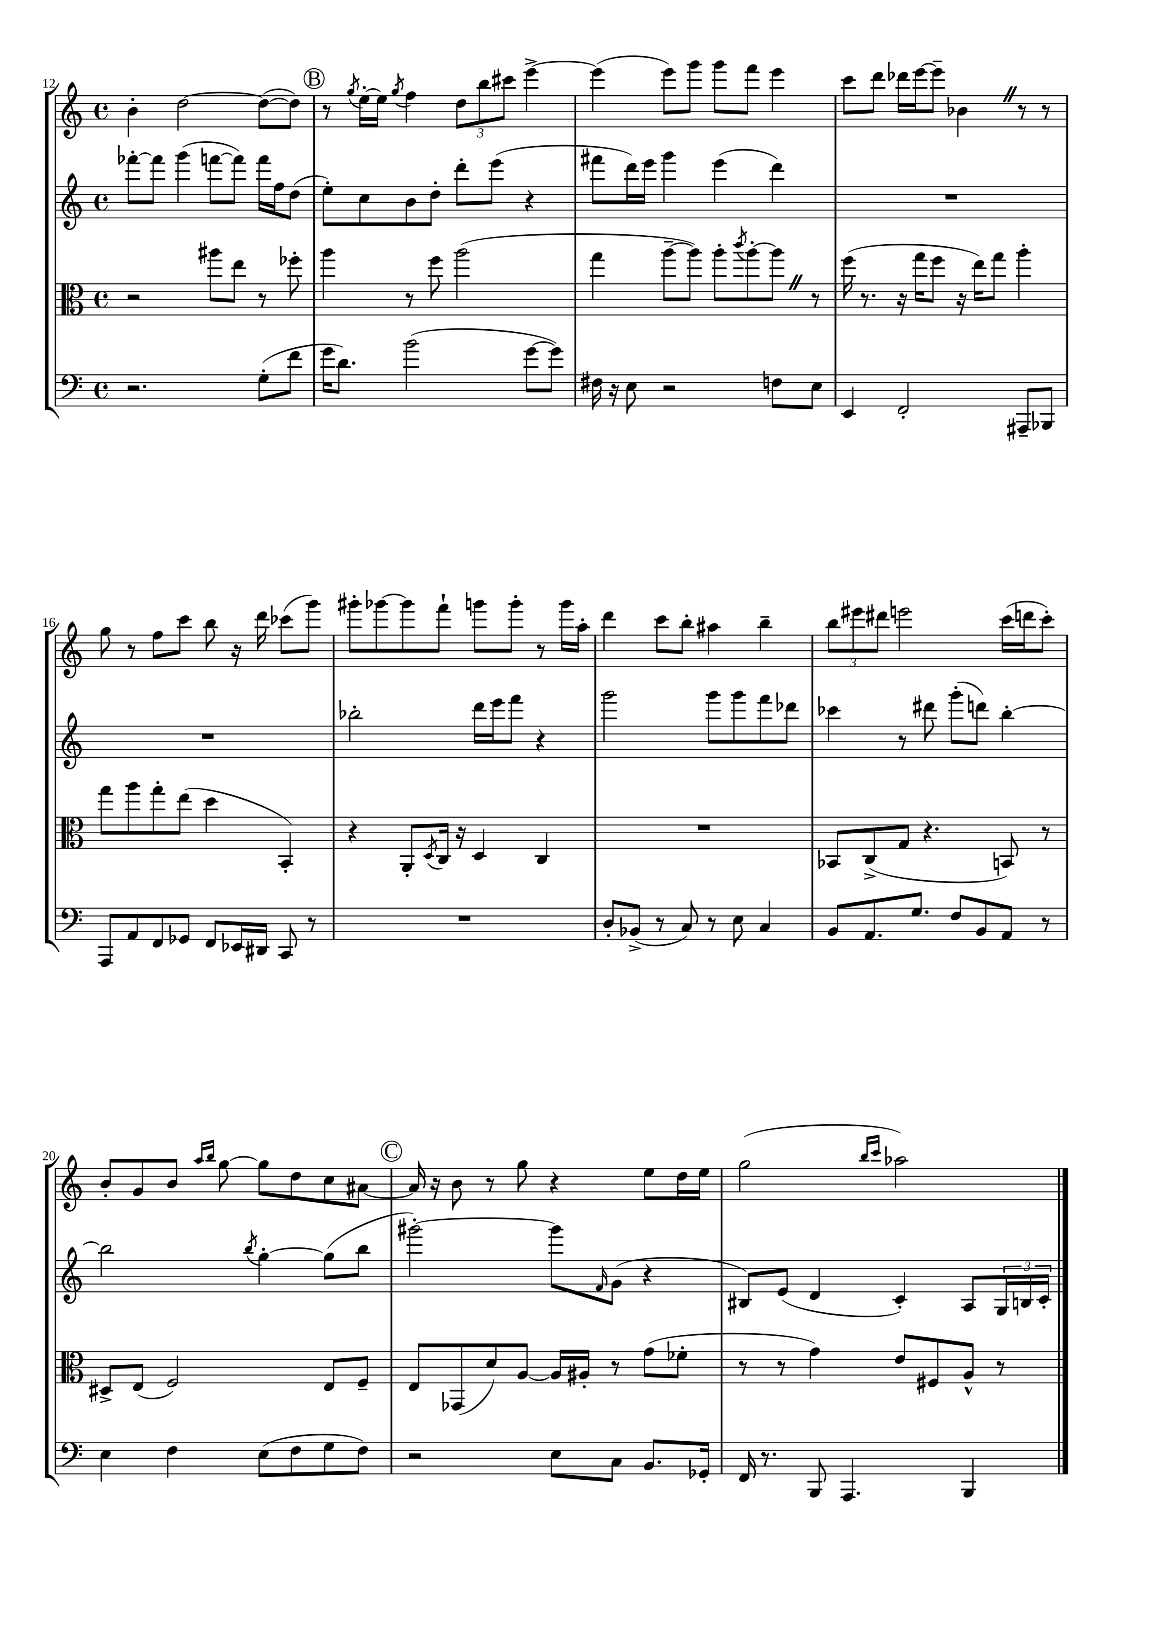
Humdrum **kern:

**kern	**kern	**kern	**kern
*part4	*part3	*part2	*part1
*staff4	*staff3	*staff2	*staff1
*clefF4	*clefC3	*clefG2	*clefG2
*k[]	*k[]	*k[]	*k[]
*M4/4	*M4/4	*M4/4	*M4/4
*met(c)	*met(c)	*met(c)	*met(c)
=12	=12	=12	=12
2.r	2r	[8fff-X'\L	4b'\
.	.	8fff-\J]	.
.	.	(4ggg\	[2dd\
.	8aa#X\L	[8fffn\L	.
.	8ee\J	8fff\J])	.
(8G'\L	8r	16fff\LL	(8dd\L_
.	.	16ff\J	.
8f\J	8ff-X'\	(8dd\J	8dd\J])
!!LO:REH:place=s1:t=B
=13	=13	=13	=13
16g\KL	4aa\	8ee'\L)	8r
8.d\J)	.	.	.
.	.	.	8qgg/
.	.	8cc\	[16ee'\LL
.	.	.	16ee\JJ]
.	.	.	8qgg/
(2b\	8r	8b\	4ff\
.	8ff\	8dd'\J	.
.	(2aa\	8ddd'\L	12dd\L
.	.	.	12bb\
.	.	(8eee\J	.
.	.	.	12ccc#X\J
[8g\L	.	4r	[4eee^\
8g\J])	.	.	.
=14	=14	=14	=14
16F#X\	4gg\	8fff#X\L	(4eee\]
16r	.	.	.
8E\	.	16ddd\L)	.
.	.	16eee\JJ	.
2r	[8aa~\L	4ggg\	8eee\L)
.	8aa\J])	.	8ggg\J
.	8aa'\L	(4eee\	8ggg\L
.	8qccc/	.	.
.	[8aa'\	.	8fff\J
8Fn\L	8aaZ\J]	4ddd\)	4eee\
8E\J	8r	.	.
=15	=15	=15	=15
4EE/	(16ff\	1r	8ccc\L
.	8.r	.	.
.	.	.	8ddd\J
2FF'/	16r	.	16ddd-X\LL
.	16gg\KL	.	[16eee\J
.	8ff\J	.	8eee~\J]
.	16r	.	4b-XZ\
.	16ee\KL)	.	.
.	8gg\J	.	.
8AAA#X~/L	4aa'\	.	8r
8BBB-X/J	.	.	8r
!!LO:LB:g=z
=16	=16	=16	=16
8AAA/L	8gg\L	1r	8gg\
8AA/	8aa\	.	8r
8FF/	8gg'\	.	8ff\L
8GG-X/J	(8ee\J	.	8ccc\J
8FF/L	4dd\	.	8bb\
16EE-X/L	.	.	16r
16DD#X/JJ	.	.	16ddd\
8CC/	4BB'/)	.	(8ccc-X\L
8r	.	.	8ggg\J)
=17	=17	=17	=17
1r	4r	2bb-X'\	8ggg#X'\L
.	.	.	[8ggg-X\
.	8AA'/L	.	8ggg-\]
.	8qD/	.	.
.	16C/Jk	.	8fff`\J
.	16r	.	.
.	4D/	16ddd\LL	8gggn\L
.	.	16eee\J	.
.	.	8fff\J	8ggg'\J
.	4C/	4r	8r
.	.	.	16ggg\LL
.	.	.	16aa'\JJ
=18	=18	=18	=18
8D'/L	1r	2ggg\	4ddd\
(8BB-X^/J	.	.	.
8r	.	.	8ccc\L
8C/)	.	.	8bb'\J
8r	.	8ggg\L	4aa#X\
8E\	.	8ggg\	.
4C/	.	8fff\	4bb~\
.	.	8ddd-X\J	.
=19	=19	=19	=19
8BB/L	8BB-X/L	4ccc-X\	12bb\L
.	.	.	12eee#X\
8.AA/	(8C^/	.	.
.	.	.	12ddd#X\J
.	8G/J	8r	2eeen\
8.G/J	.	.	.
.	4.r	8ddd#X\	.
8F/L	.	(8ggg'\L	.
8BB/	.	8dddn\J)	.
8AA/J	8BBn/)	[4bb'\	(16ccc\LL
.	.	.	16dddn\J
8r	8r	.	8ccc'\J)
!!LO:LB:g=z
=20	=20	=20	=20
4E\	8D#X^/L	2bb\]	8b'/L
.	(8E/J	.	8g/
4F\	2F/)	.	8b/J
.	.	.	16qqaa/LL
.	.	.	16qqbb/JJ
.	.	.	[8gg\
.	.	8qbb/	.
(8E\L	.	[4gg'\	8gg\L]
8F\	.	.	8dd\
8G\	8E/L	(8gg\L]	8cc\
8F\J)	8F~/J	8bb\J	[8a#X\J
!!LO:REH:place=s1:t=C
=21	=21	=21	=21
2r	8E/L	[2ggg#X'\)	16a#/]
.	.	.	16r
.	(8GG-X/	.	8b\
.	8d/)	.	8r
.	[8A/J	.	8gg\
8E\L	16A/LL]	8ggg#\L]	4r
.	16A#X'/JJ	.	.
.	.	16qqf/	.
8C\J	8r	(8g\J	.
8.BB/L	(8g\L	4r	8ee\L
.	8f-X'\J	.	16dd\L
16GG-X'/Jk	.	.	16ee\JJ
=22	=22	=22	=22
16FF/	8r	8B#X/L)	(2gg\
8.r	.	.	.
.	8r	(8e/J	.
8BBB/	4g\)	4d/	.
4.AAA/	.	.	.
.	.	.	16qqbb/LL
.	.	.	16qqccc/JJ
.	8e/L	4c'/)	2aa-X\)
.	8F#X/	.	.
4BBB/	8A^^/J	8A/L	.
.	8r	24G/L	.
.	.	24Bn/	.
.	.	24c'/JJ	.
==	==	==	==
*-	*-	*-	*-
